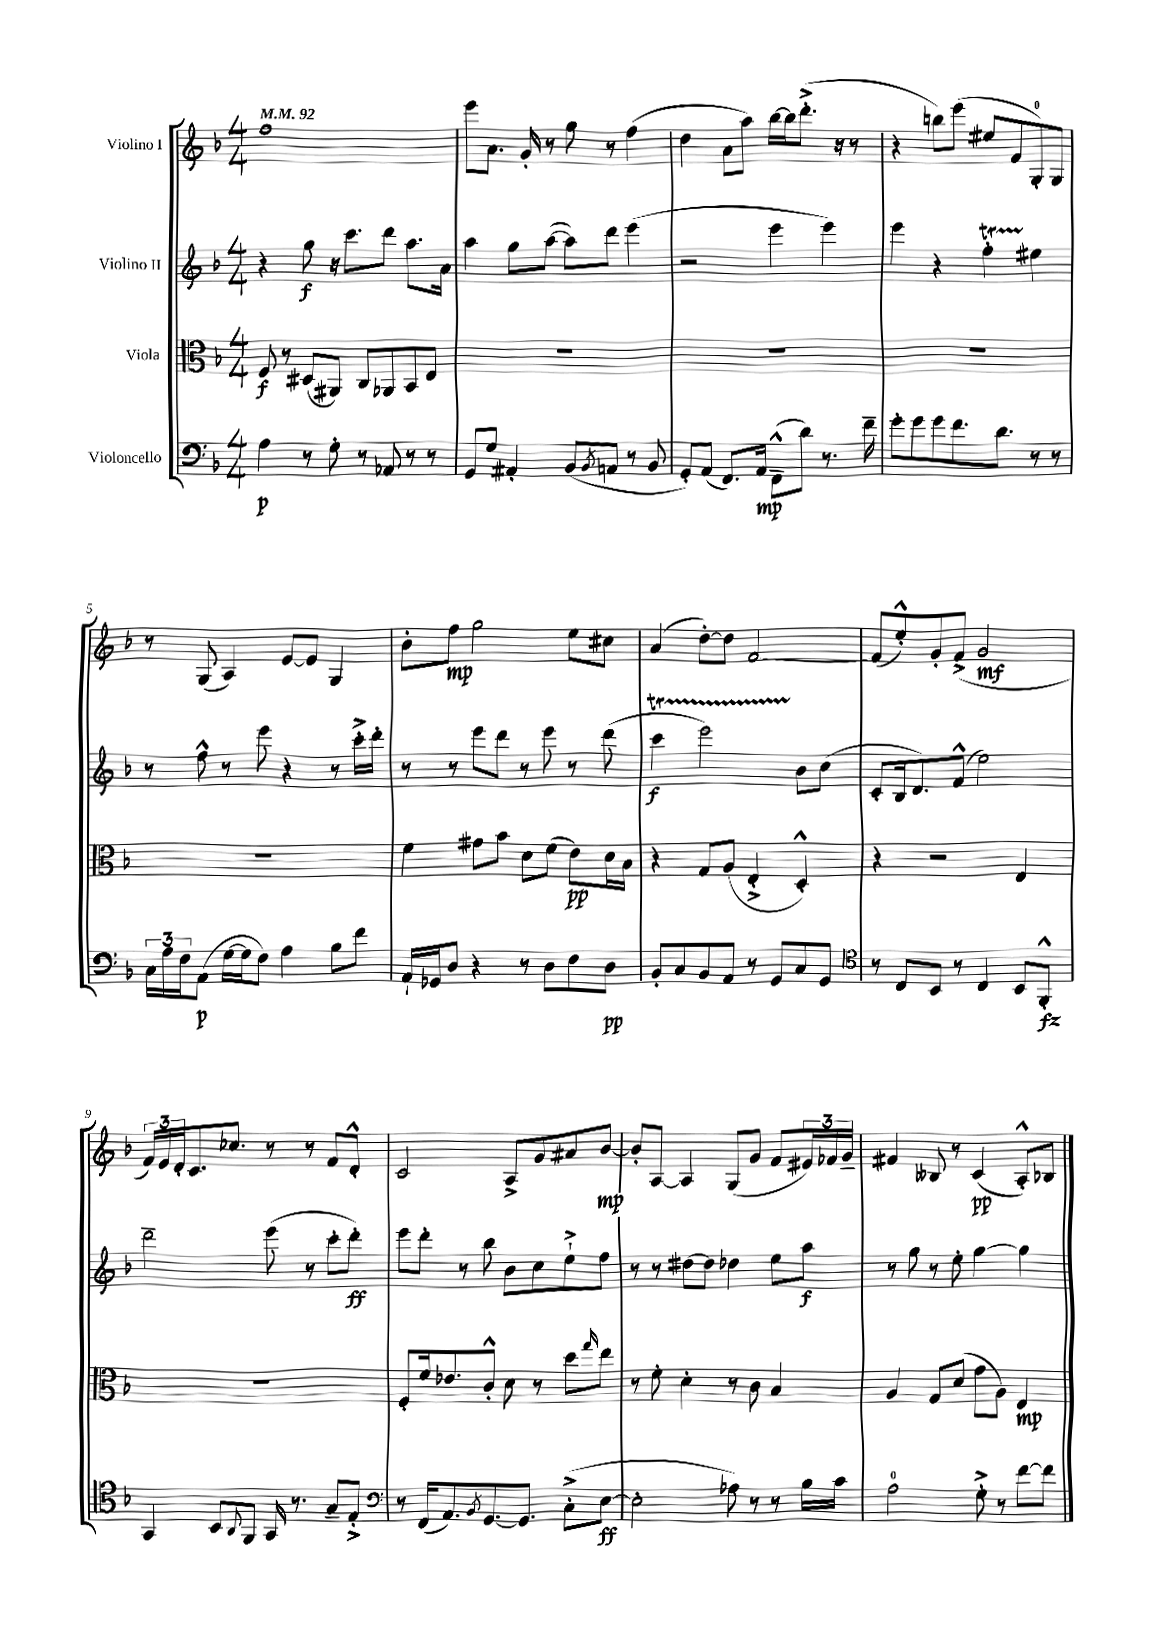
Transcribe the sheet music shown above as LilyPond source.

<<
\new StaffGroup <<
\new Staff = "s0" \with { instrumentName = "Violino I" } {
    \clef treble \key f \major \numericTimeSignature \time 4/4 \tempo 4 = 92
    f''1 |
    e'''8 a'8. g'16-. r8 g''8 r8 f''4( |
    d''4 a'8 a''8) bes''16~ bes''16 d'''8.-.->( r16 r8 |
    r4 b''8) e'''8( eis''8 f'8 g8-0-.) g8 |
    r8 g8( a4) e'8~ e'8 g4 |
    bes'8-. f''8\mp g''2 e''8 cis''8 |
    a'4( d''8~-.) d''8 f'2~ |
    f'8( e''8-.-^) g'8-. f'8->( g'2\mf |
    \tuplet 3/2 { f'16) e'16 d'16-. } c'8. ces''8. r8 r8 f'8 d'8-.-^ |
    c'2 a8-> g'8 ais'8 bes'8~\mp |
    bes'8-. a8~ a4 g8( g'8 f'8 \tuplet 3/2 { eis'16) fes'16 g'16-- } |
    fis'4 beses8 r8 c'4\pp( a8-.-^) bes8 \bar "|." |
}
\new Staff = "s1" \with { instrumentName = "Violino II" } {
    \clef treble \key f \major \numericTimeSignature \time 4/4
    r4 g''8\f r16 c'''8. d'''8 a''8. a'16 |
    a''4 g''8 a''8~( a''8) d'''8 e'''4( |
    r2 e'''4 e'''4) |
    e'''4 r4 f''4-.\startTrillSpan eis''4\stopTrillSpan |
    r8 f''8-^ r8 e'''8 r4 r8 c'''16-.-> d'''16-. |
    r8 r8 e'''8 d'''8 r8 e'''8 r8 d'''8( |
    c'''4\startTrillSpan\f e'''2) bes'8\stopTrillSpan c''8( |
    c'8-. bes16 d'8.) f'8-^( e''2) |
    d'''2-- e'''8( r8 c'''8-. d'''8-.\ff) |
    e'''8 d'''8-. r8 bes''8 bes'8 c''8 e''8-!-> f''8 |
    r8 r8 dis''8~ dis''8 des''4 e''8 a''8\f |
    r8 g''8 r8 e''8-. g''4~ g''4 \bar "|." |
}
\new Staff = "s2" \with { instrumentName = "Viola" } {
    \clef alto \key f \major \numericTimeSignature \time 4/4
    f8\f r8 dis8( ais,8) c8 aes,8 bes,8 e8 |
    R1 |
    R1 |
    R1 |
    R1 |
    f'4 gis'8 bes'8 d'8 f'8( e'8\pp) d'16 bes16 |
    r4 g8 a8( e4-.-> d4-.-^) |
    r4 r2 e4 |
    R1 |
    f8-. f'16 ees'8. c'8-.-^ d'8 r8 d''8 \grace { g''16 } e''8 |
    r8 f'8-. d'4-. r8 c'8 bes4 |
    a4 g8 d'8( g'8 a8) e4\mp \bar "|." |
}
\new Staff = "s3" \with { instrumentName = "Violoncello" } {
    \clef bass \key f \major \numericTimeSignature \time 4/4
    a4\p r8 g8-. r8 aes,8 r8 r8 |
    g,8 g8 ais,4-. bes,8( \acciaccatura { bes,8 } a,8 r8 bes,8 |
    g,8-.) a,8( f,8.) a,16\mp f,8---^( d'8) r8. f'16-- |
    g'8-. g'8 g'8 f'8. d'8. r8 r8 |
    \tuplet 3/2 { c16 a16 f16 } a,8\p( g16~ g16 f8) a4 bes8 f'8 |
    a,16-! ges,16 d8 r4 r8 d8 f8 d8\pp |
    bes,8-. c8 bes,8 a,8 r8 g,8 c8 g,8 |
    \clef tenor r8 c8 bes,8 r8 c4 bes,8 f,8-.-^\fz |
    g,4 bes,8 \appoggiatura { a,8 } f,8 g,16 r8. g8-- e8-.-> |
    \clef bass r8 f,16( a,8.) \acciaccatura { bes,8 } g,8.~ g,8. c8-.->( e8~\ff |
    e2-. aes8) r8 r8 bes16 c'16 |
    a2-0 g8-.-> r8 f'8~ f'8 \bar "|." |
}
>>
>>
